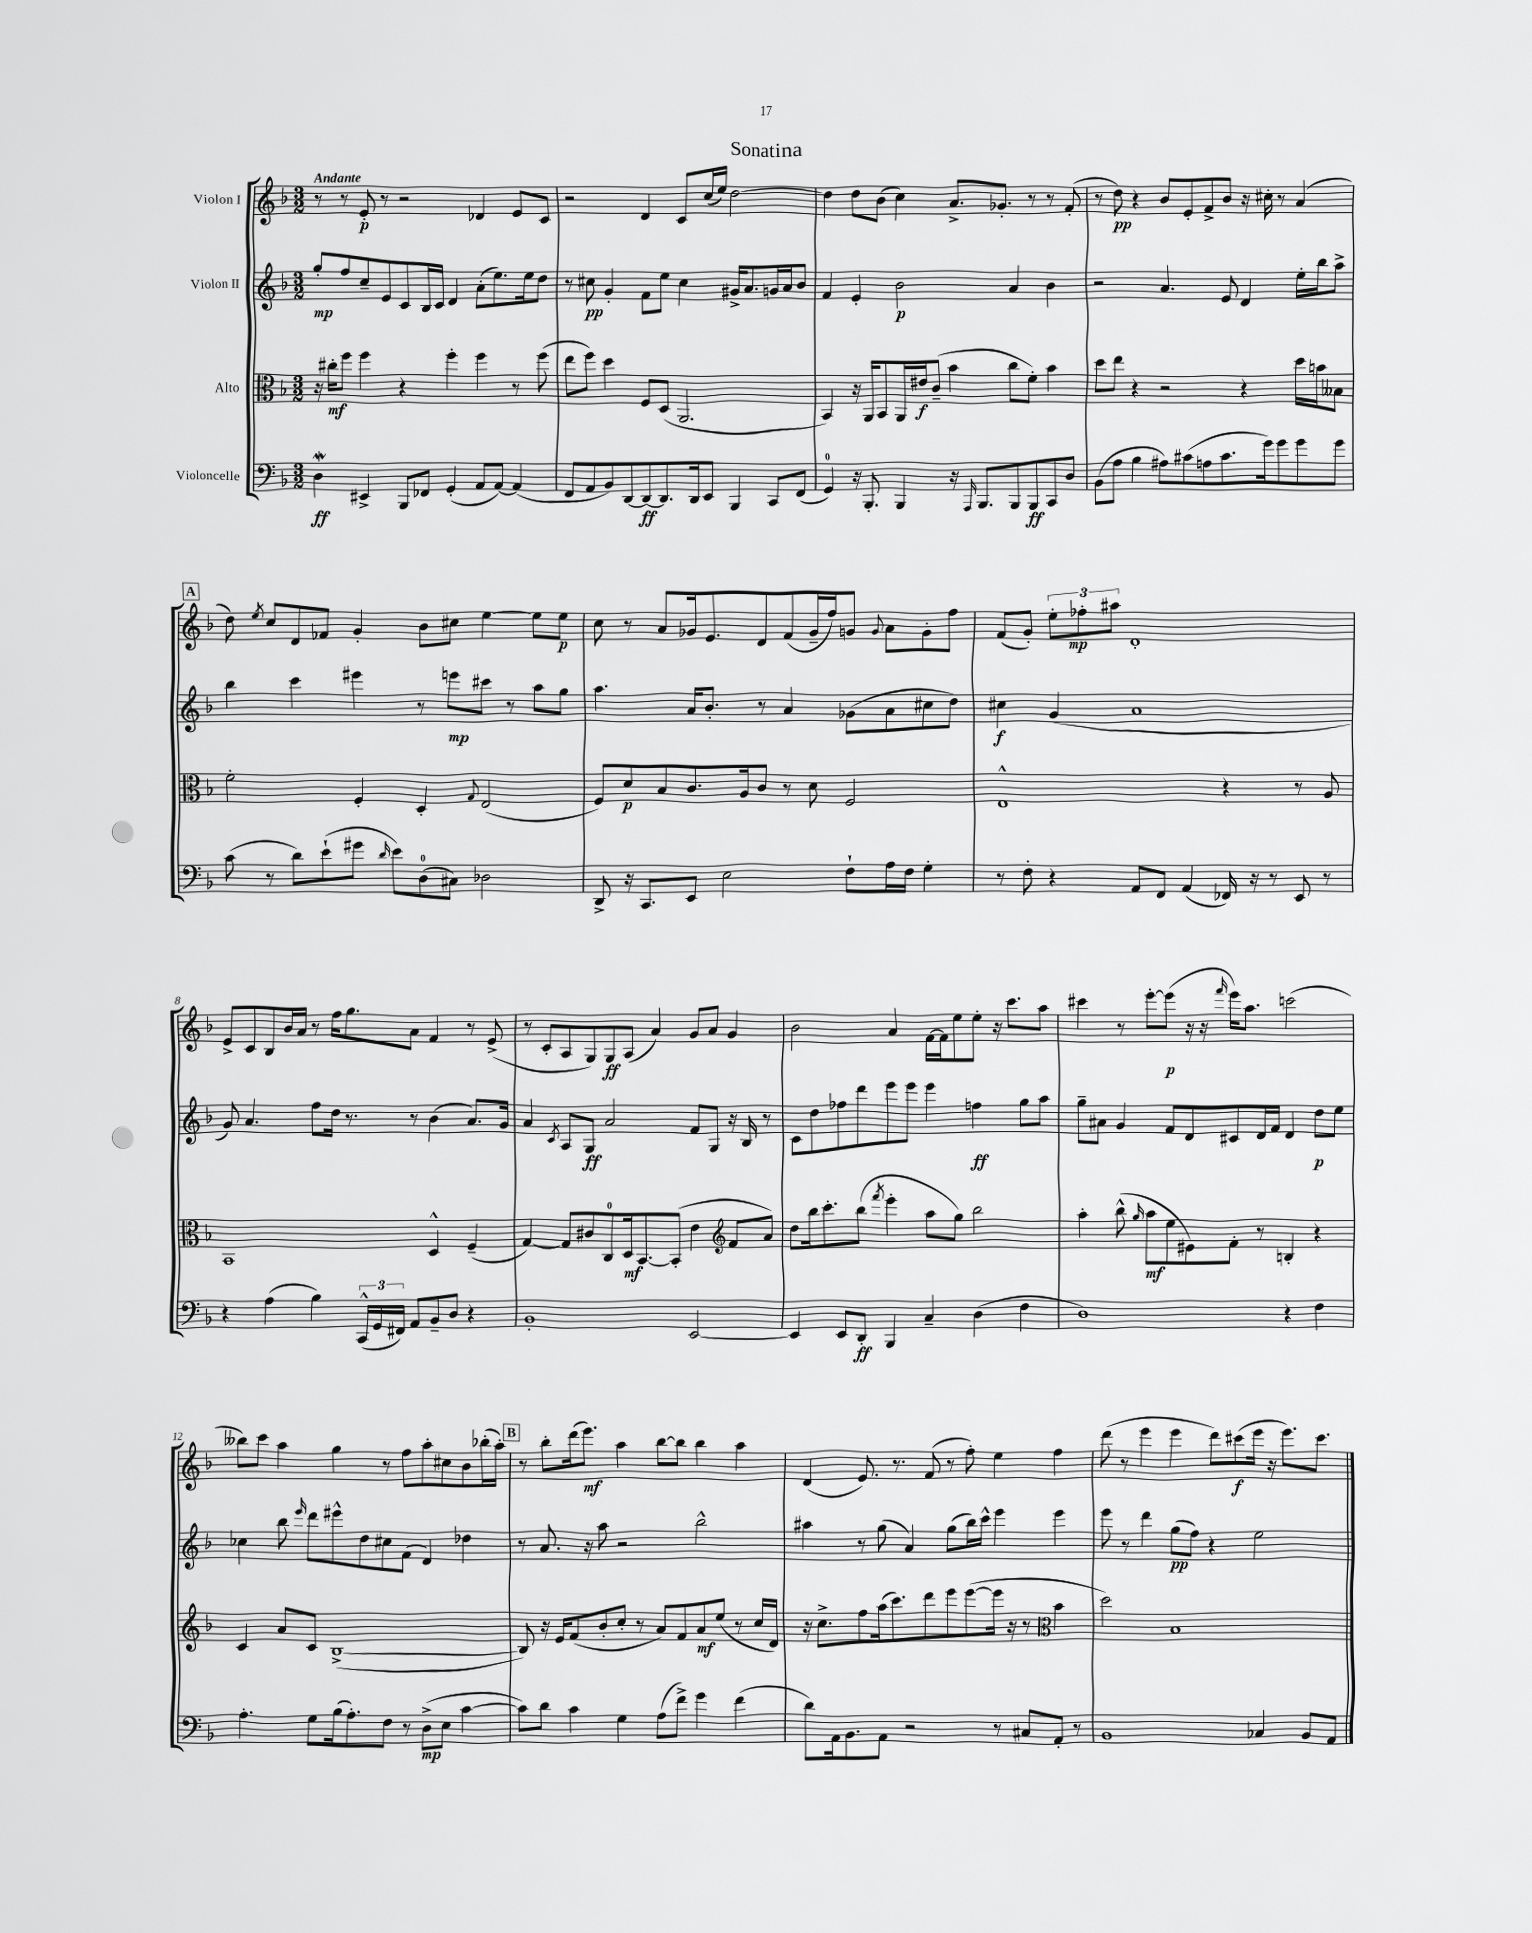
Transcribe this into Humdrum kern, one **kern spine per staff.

**kern	**kern	**kern	**kern
*staff4	*staff3	*staff2	*staff1
*clefF4	*clefC3	*clefG2	*clefG2
*k[b-]	*k[b-]	*k[b-]	*k[b-]
*M3/2	*M3/2	*M3/2	*M3/2
4D	16r	8gg'	8r
.	16cc#'	.	.
.	8ff	8ff	8r
4EE#^	4ff	8cc~	8e'
.	.	8e	8r
8BBB-	4r	8c	2r
8FF-	.	16B-	.
.	.	16c	.
(4GG'	4ff'	4d	.
8AA	4ff	(8a'	4d-
[8AA)	.	8.ee)	.
(4AA]	8r	.	8e
.	.	16ee	.
.	(8ff	8dd	8c
=	=	=	=
8FF	8ee	8r	2r
8AA	8ff)	8cc#	.
8BB-)	4dd	4g'	.
[8DD	.	.	.
8DD_	8F	8f	4d
8.DD]	(8D	8ee	.
.	2.AA	4cc#	8c
16DD	.	.	.
8EE	.	.	(16cc
.	.	.	16ee)
4BBB-	.	16g#^	[2dd
.	.	8.a	.
8CC	.	16g	.
.	.	16a	.
(8FF	.	8b-	.
=	=	=	=
4GG)	4BB-)	4f	4dd]
16r	16r	4e'	8dd
8.BBB-'	16AA	.	.
.	8BB-	.	(8b-
4BBB-	16AA	2b-	4cc)
.	16e#	.	.
.	(8c~	.	.
16r	4b-	.	8.a^
16qqAAA	.	.	.
8.BBB-	.	.	.
.	.	.	8.g-'
8BBB-	8cc	4a	.
8BBB-	8f')	.	8r
8CC	4b-	4b-	8r
8D	.	.	(8f'
=	=	=	=
(8BB-	8dd	2r	8r
8A	8ee	.	8dd)
4B-	4r	.	4r
8A#)	2r	4.a	8b-
(8c#	.	.	8e'
8A	.	.	8f^
8.c#	.	8e	8b-
.	4r	4d	16r
16g)	.	.	16cc#'
8g	.	.	8r
8g	16dd	16ee'	(4a
.	16b	16bb-	.
8g	8B--	8aa^	.
=	=	=	=
(8c	2f'	4bb-	8dd)
.	.	.	8qee
8r	.	.	8cc
8d)	.	4ccc	8d
(8e`	.	.	8f-
8g#	4F'	4eee#	4g'
16qqd	.	.	.
8e)	.	.	.
(8D	4D'	8r	8b-
8C#)	.	8eee	8cc#
.	8qqG	.	.
2D-	(2E	8ccc#	[4ee
.	.	8r	.
.	.	8aa	8ee]
.	.	8gg	8ee
=	=	=	=
8DD^	8F)	4.aa	8cc
16r	8d	.	8r
8.CC	.	.	.
.	8B-	.	8a
8EE	8.c	16a	16g-
.	.	8.b-'	8.e
2E	.	.	.
.	16A	.	.
.	8c	8r	8d
.	8r	4a	(8f
.	8d	.	16g-~
.	.	.	16ff)
8F`	2F	(8g-	8g
.	.	.	8qqg
16A	.	8a	8a
16F	.	.	.
4G'	.	8cc#	8g'
.	.	8dd)	8ff
=	=	=	=
8r	1E^^	4cc#	(8f
8F'	.	.	8g')
4r	.	(4g	12ee'
.	.	.	12ff-'
.	.	.	12aa#
8AA	.	1a	1d'
8FF	.	.	.
(4AA	.	.	.
16FF-)	4r	.	.
16r	.	.	.
8r	.	.	.
8EE	8r	.	.
8r	8A	.	.
=	=	=	=
4r	1BB-	8g)	8e^
.	.	4.a	8c
(4A	.	.	8B-
.	.	.	16b-
.	.	.	16a
4B-)	.	8ff	8r
.	.	16dd	16ff
.	.	8.r	8.gg
(24CC^^	.	.	.
24GG	.	.	.
24FF#)	.	.	.
8AA	.	8r	8a
8BB-~	4D^^	(4b-	4f
8D	.	.	.
4r	(4F~	8.a)	8r
.	.	.	(8e^
.	.	16g	.
=	=	=	=
1BB-'	[4G)	4a	8r
.	.	.	8c'
.	.	8qc	.
.	8G]	8A	8A
.	8c#	8G	8G)
.	8C	2a	8G
.	16D	.	(8A
.	[8.BB-	.	.
.	.	.	4a)
.	(8BB-']	.	.
[2EE	4e	8f	8g
.	.	8G	8a
*	*clefG2	*	*
.	8f	16r	4g
.	.	16B-	.
.	8a)	8r	.
=	=	=	=
4EE]	8dd	8c	2b-
.	16bb-	8dd	.
.	8.ccc'	.	.
8EE	.	8ff-	.
8DD'	(8bb-	8ddd	.
.	8qfff	.	.
4BBB-	4eee'	8eee	4a
.	.	8eee	.
4C~	8aa	4eee	[16f
.	.	.	16f]
.	8gg)	.	8ee
(4D	2bb-	4ff	8ee'
.	.	.	16r
.	.	.	8.ccc
4F	.	8gg	.
.	.	8aa	8aa
=	=	=	=
1D)	4aa'	8gg~	4ccc#
.	.	8a#	.
.	(8bb-^^	4g	8r
.	16qqgg	.	.
.	8aa	.	[8eee'
.	8ee	8f	(8eee]
.	8e#)	8d	16r
.	.	.	16r
.	.	.	16qqfff
.	8f'	8c#	16eee)
.	.	.	8.aa
.	8r	16d	.
.	.	16f	.
4r	4B'	4d	(2ccc
4F	4r	8dd	.
.	.	8ee	.
=	=	=	=
4.A'	4c	4cc-	8bb--)
.	.	.	8ccc
.	8a	8bb-	4aa
.	.	16qqeee	.
8G	8c	8ddd	.
(16B-	([1B-^	8eee#^^	4gg
8.A')	.	.	.
.	.	8dd	.
8F	.	8cc#	8r
8r	.	(8f	8ff
(8D^	.	4d)	8aa'
8E	.	.	8cc#
[4c	.	4dd-	8b-
.	.	.	(16bb-'
.	.	.	16aa')
=	=	=	=
8c])	8B-])	8r	8r
8d	16r	8.a	8bb-'
.	16e	.	.
4c	(8f	.	(16ddd
.	.	16r	8.eee)
.	8b-'	8aa	.
4G	8cc'	2r	4aa
.	8r	.	.
(8A	8a)	.	[8bb-
8f^)	8f	.	8bb-]
4g	8a	2bb-^^	4bb-
.	(8ee	.	.
(4f	8r	.	4aa
.	16cc	.	.
.	16d)	.	.
=	=	=	=
8d)	16r	4aa#	(4d
.	8.cc^	.	.
16AA	.	.	.
8.BB-	.	.	.
.	8ff	8r	8.e)
8AA	(16aa	(8gg	.
.	8.ccc)	.	8.r
2r	.	4a)	.
.	8ddd	.	(8f
.	8eee	(8gg	8r
.	([8eee	16bb-)	8ff')
.	.	16ccc^^	.
8r	16eee]	4eee	4ee
.	16r	.	.
8C#	8r	.	.
*	*clefC3	*	*
8AA'	4b-	4eee	4ff
8r	.	.	.
=	=	=	=
1BB-	2dd)	8eee	(8ddd
.	.	8r	8r
.	.	4ddd	4eee
.	1B-	(8gg	4eee
.	.	8ff)	.
.	.	4r	8ddd)
.	.	.	(8ccc#
4C-	.	2ee	16eee
.	.	.	16r
.	.	.	8.eee)
8BB-	.	.	.
.	.	.	8.ccc#
8AA	.	.	.
==	==	==	==
*-	*-	*-	*-
